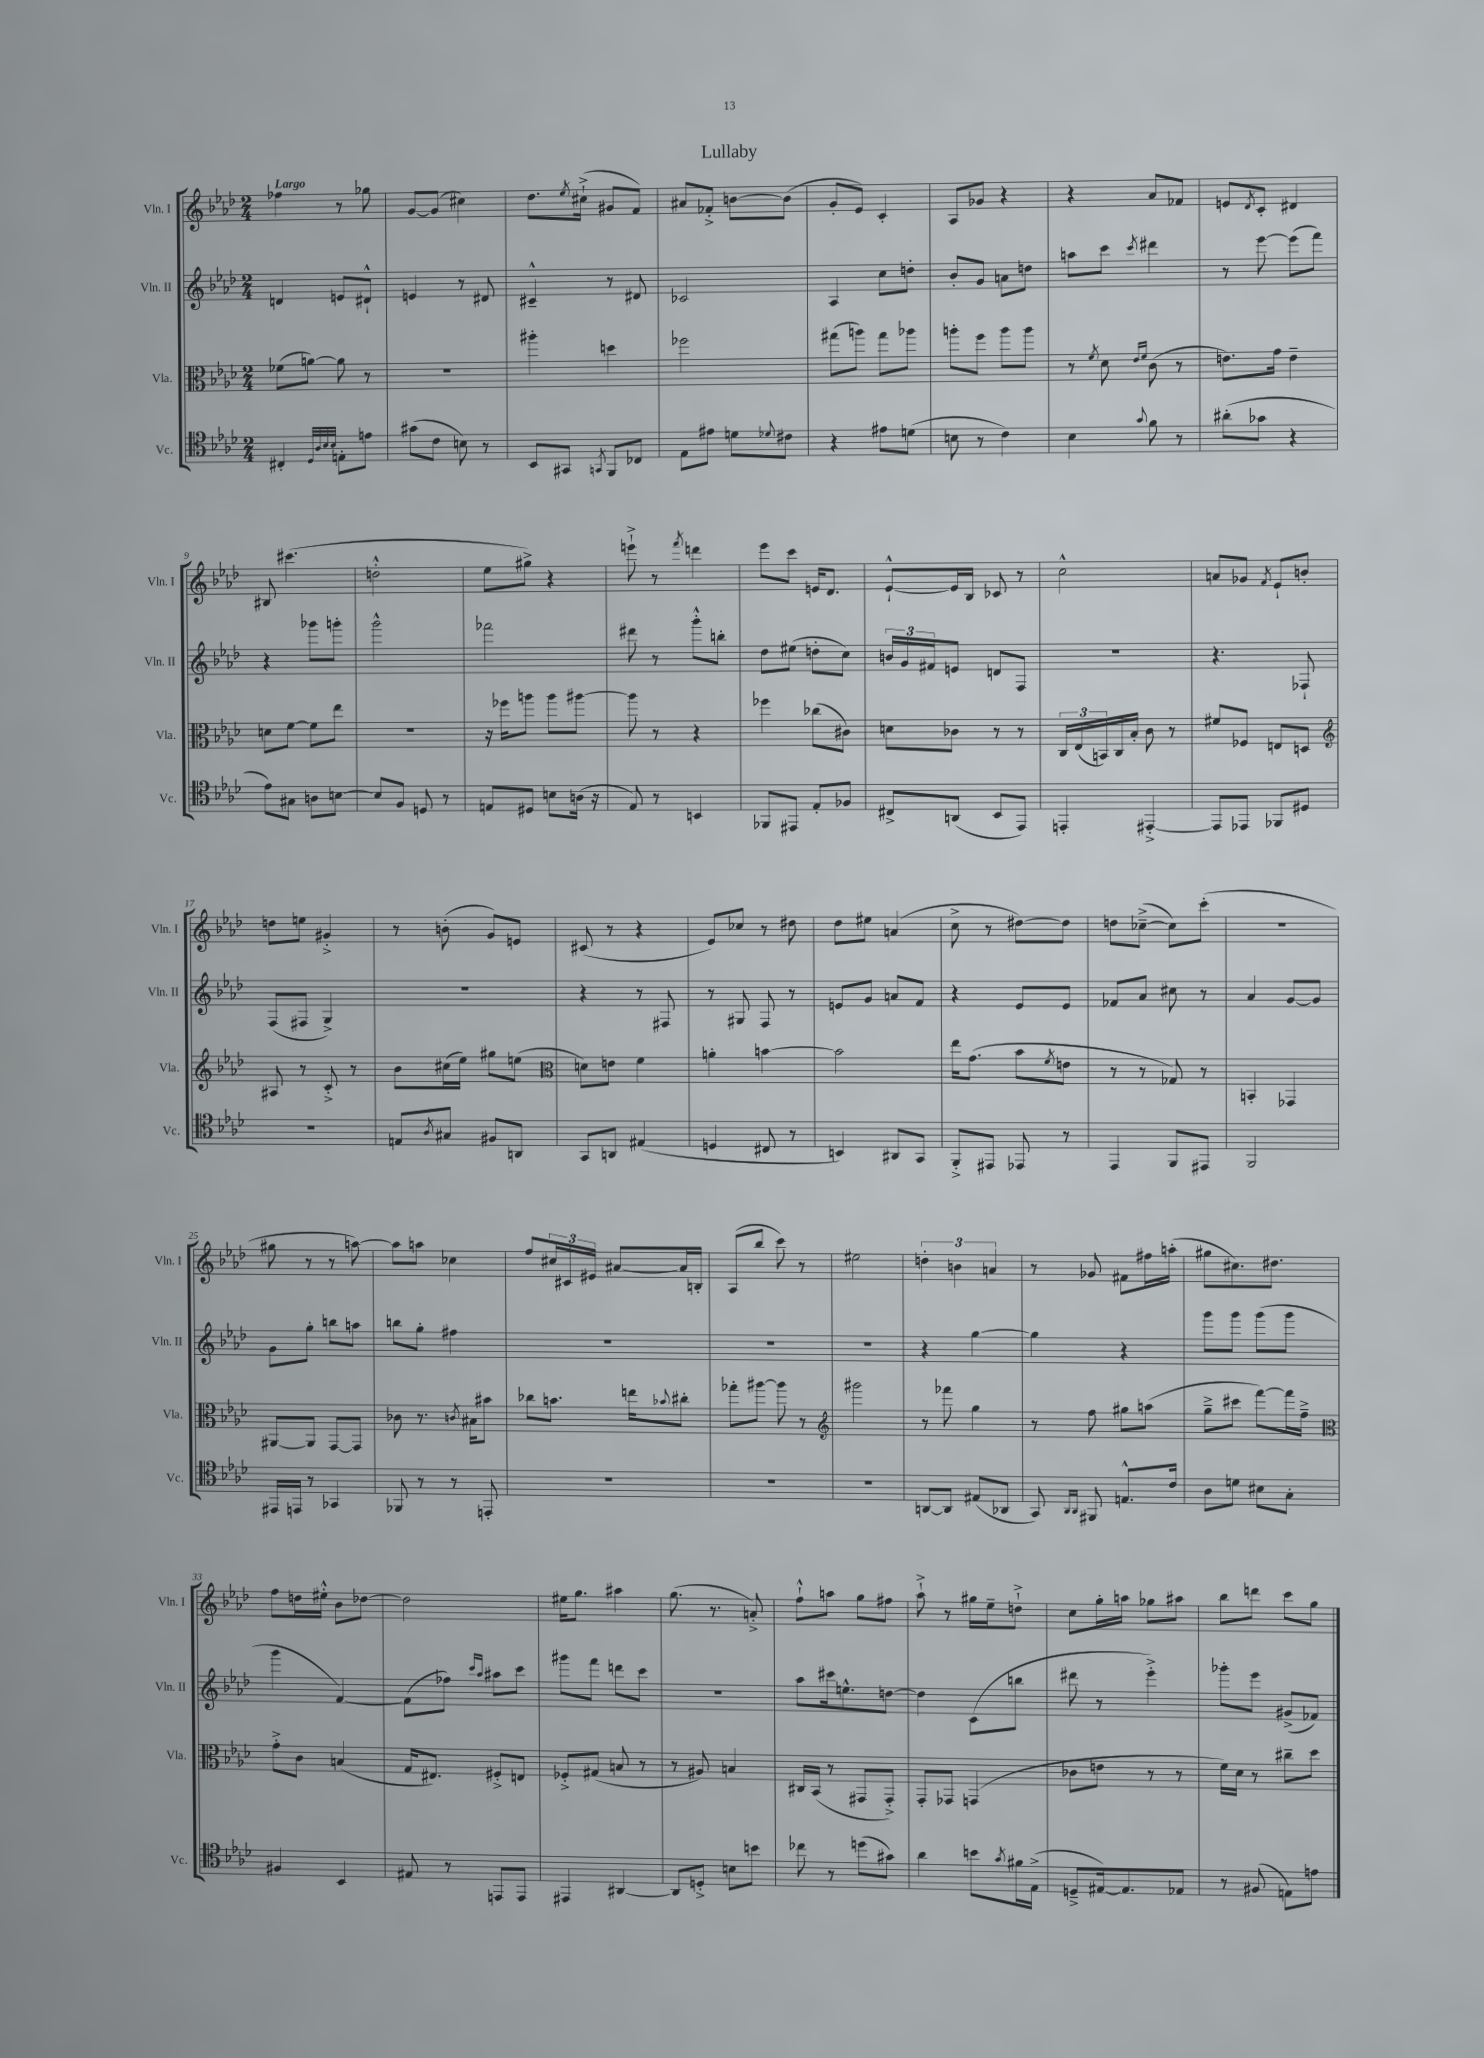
\header { title = "Lullaby" }
<<
\new StaffGroup <<
\new Staff = "s0" \with { instrumentName = "Vln. I" shortInstrumentName = "Vln. I" } {
    \clef treble \key aes \major \numericTimeSignature \time 2/4 \tempo "Largo"
    fes''4 r8 ges''8 |
    g'8~ g'8( cis''4) |
    des''8. \acciaccatura { ees''8 } cis''16-!->( gis'8 f'8) |
    ais'8 fes'8-.-> b'8~ b'8( |
    g'8-. ees'8) c'4-. |
    aes8 ges'8 r4 |
    r4 aes'8 fes'8 |
    e'8 \acciaccatura { des'8 } c'8-. dis'4 |
    bis8 cis'''4.( |
    d''2-.-^ |
    ees''8 gis''8->) r4 |
    e'''8-!-> r8 \acciaccatura { f'''8 } d'''4 |
    ees'''8 c'''8 e'16 des'8. |
    ees'8~-!-^ ees'16 bes16 ces'8 r8 |
    c''2-^ |
    a'8 ges'8 \acciaccatura { f'8 } ees'8-! b'8-. |
    d''8 e''8 gis'4-.-> |
    r8 b'8-.( g'8) e'8 |
    cis'8( r8 r4 |
    ees'8) ces''8 r8 dis''8 |
    des''8 eis''8 a'4( |
    c''8-> r8 dis''8~) dis''8 |
    d''8 ces''8~--->( ces''8) c'''8-.( |
    r2 |
    gis''8 r8 r8 a''8~) |
    a''8 a''8 ces''4 |
    f''8 \tuplet 3/2 { cis''16 cis'16 eis'16 } ais'8~ ais'16 b16-. |
    aes8( bes''8 c'''8) r8 |
    eis''2 |
    \tuplet 3/2 { d''4-. b'4 a'4 } |
    r8 ges'8 fis'8 fis''16 a''16-.( |
    gis''8 cis''8.) dis''8. |
    f''8 d''16 eis''16-.-^ bes'8 des''8~ |
    des''2 |
    eis''16 g''8. ais''4 |
    g''8.( r8. a'8-.->) |
    f''8-!-^ a''8 g''8 fis''8 |
    aes''8-!-> r8 gis''16 ees''16-- d''8-!-> |
    c''8 g''16-. a''16 ges''8 ais''8 |
    bes''8 d'''8 c'''8 g''8 \bar "|." |
}
\new Staff = "s1" \with { instrumentName = "Vln. II" shortInstrumentName = "Vln. II" } {
    \clef treble \key aes \major \numericTimeSignature \time 2/4
    d'4 e'8 dis'8-!-^ |
    e'4 r8 dis'8 |
    cis'4---^ r8 dis'8 |
    ces'2 |
    aes4 c''8 d''8-. |
    bes'8-. g'8 a'8 d''8 |
    a''8 c'''8 \acciaccatura { c'''8 } dis'''4 |
    r8 ees'''8~ ees'''8( f'''8) |
    r4 ges'''8 g'''8-. |
    g'''2-^ |
    fes'''2 |
    dis'''8 r8 g'''8-.-^ b''8-. |
    des''8 eis''8( d''8-. c''8) |
    \tuplet 3/2 { b'16 g'16 fis'16 } e'8 d'8 f8 |
    R2 |
    r4. fes8-! |
    f8( fis8 g4->) |
    R2 |
    r4 r8 fis8 |
    r8 gis8 f8 r8 |
    e'8 g'8 a'8 f'8 |
    r4 ees'8 ees'8 |
    fes'8 aes'8 cis''8 r8 |
    aes'4 g'8~ g'8 |
    g'8 g''8-. b''8 a''8 |
    b''8 g''8-. fis''4 |
    R2 |
    R2 |
    R2 |
    r4 g''4~ |
    g''4 r4 |
    g'''8 g'''8 g'''8( g'''8 |
    g'''4 f'4~) |
    f'8( fes''8) \grace { c'''16 aes''16 } ais''8 c'''8 |
    gis'''8 f'''8 d'''8 c'''8 |
    R2 |
    aes''8 cis'''16 e''8.-^ d''8~ |
    d''4 c'8( b''8 |
    dis'''8 r8 ees'''4-.->) |
    ges'''8-. ees'''8 gis'8->( fes'8) \bar "|." |
}
\new Staff = "s2" \with { instrumentName = "Vla." shortInstrumentName = "Vla." } {
    \clef alto \key aes \major \numericTimeSignature \time 2/4
    fes'8( a'8~) a'8 r8 |
    r2 |
    ais''4-. d''4 |
    fes''2 |
    gis''8( a''8) gis''8 aes''8 |
    a''8-. f''8 a''8 a''8 |
    r8 \acciaccatura { f'8 } des'8 \grace { ees'16 f'16 } c'8( r8 |
    e'8.) g'16 e'4-- |
    d'8 f'8~ f'8 ees''8 |
    R2 |
    r16 fes''16 a''8 a''8 ais''8~ |
    ais''8 r8 r4 |
    fes''4 ces''8( cis'8) |
    d'8 ces'8 r8 r8 |
    \tuplet 3/2 { c16 ees16( b,16) } c16 bes16-. c'8 r8 |
    fis'8 fes8 e8 d8 |
    \clef treble ais8 r8 c'8-.-> r8 |
    bes'8 cis''16( ees''16) gis''8 e''8( |
    \clef alto d'8) e'8 f'4 |
    a'4-. b'4~ |
    b'2 |
    ees''16 g'8.( bes'8 \acciaccatura { f'8 } e'8 |
    r8 r8 ges8) r8 |
    b,4-. ges,4 |
    ais,8~ ais,8 g,8~ g,8 |
    ces'8 r8. \acciaccatura { c'8 } bis16 bis'8 |
    ces''8 b'8. e''16 \appoggiatura { bes'8 } cis''8-. |
    ges''8-. ais''8~ ais''8 r8 |
    \clef treble gis'''2 |
    r8 fes'''8 g''4 |
    r8 f''8 gis''8 a''8( |
    g''8---> cis'''8 f'''8~) f'''16 f''16---> |
    \clef alto g'8-.-> c'8 b4( |
    g16 eis8.) fis8-.-> e8 |
    fes8-.-> gis8( b8 r8 |
    r8 ais8) b4 |
    cis16 bes,16( r8 gis,8 gis,8-.->) |
    g,8-. ges,8 g,4( |
    ces'8 e'8 r8 r8 |
    f'16) des'16 r8 cis''8-- des''8 \bar "|." |
}
\new Staff = "s3" \with { instrumentName = "Vc." shortInstrumentName = "Vc." } {
    \clef tenor \key aes \major \numericTimeSignature \time 2/4
    cis4-. \grace { des32 aes32 bes32 bes32 } e8-. e'8 |
    gis'8( c'8 b8) r8 |
    bes,8 gis,8 \acciaccatura { g,8 } f,8 ces8 |
    ees8 eis'8 d'8 \appoggiatura { des'8 } cis'8 |
    r4 eis'8 d'8( |
    b8 r8 c'4) |
    bes4 \appoggiatura { g'8 } f'8 r8 |
    ais'8-.( ges'8 r4 |
    ees'8) gis8 a8 b8~ |
    b8 f8 d8 r8 |
    e8 dis8 b8 a16( r16 |
    ees8) r8 b,4 |
    fes,8 eis,8 ees8-. fes8 |
    cis8-> a,8( bes,8 ees,8) |
    e,4-. eis,4~-.-> |
    eis,8 ees,8 fes,8 dis8 |
    r2 |
    e8 \acciaccatura { aes8 } gis8 fis8 a,8 |
    g,8 a,8 eis4( |
    d4 cis8 r8 |
    b,4) ais,8 g,8 |
    f,8-.-> eis,8 ees,8 r8 |
    ees,4 f,8 eis,8 |
    f,2 |
    eis,16 e,16 r8 ges,4 |
    fes,8 r8 r8 e,8-. |
    R2 |
    R2 |
    R2 |
    a,8~ a,8 eis8( aes,8 |
    g,8) \grace { aes,16 aes,16 } fis,8 e8.-^ c'16 |
    aes8 d'8 bis8 g8-. |
    fis4 bes,4 |
    eis8 r8 e,8 e,8 |
    eis,4 ais,4~ |
    ais,8 d8-.-> b8 b'8 |
    ces''8 r8 d''8( gis'8) |
    aes'4 b'8 \acciaccatura { g'8 } fis'16 ees16->( |
    d8---> eis16~) eis8. ees8 |
    r8 fis8( e8) e'8 \bar "|." |
}
>>
>>
